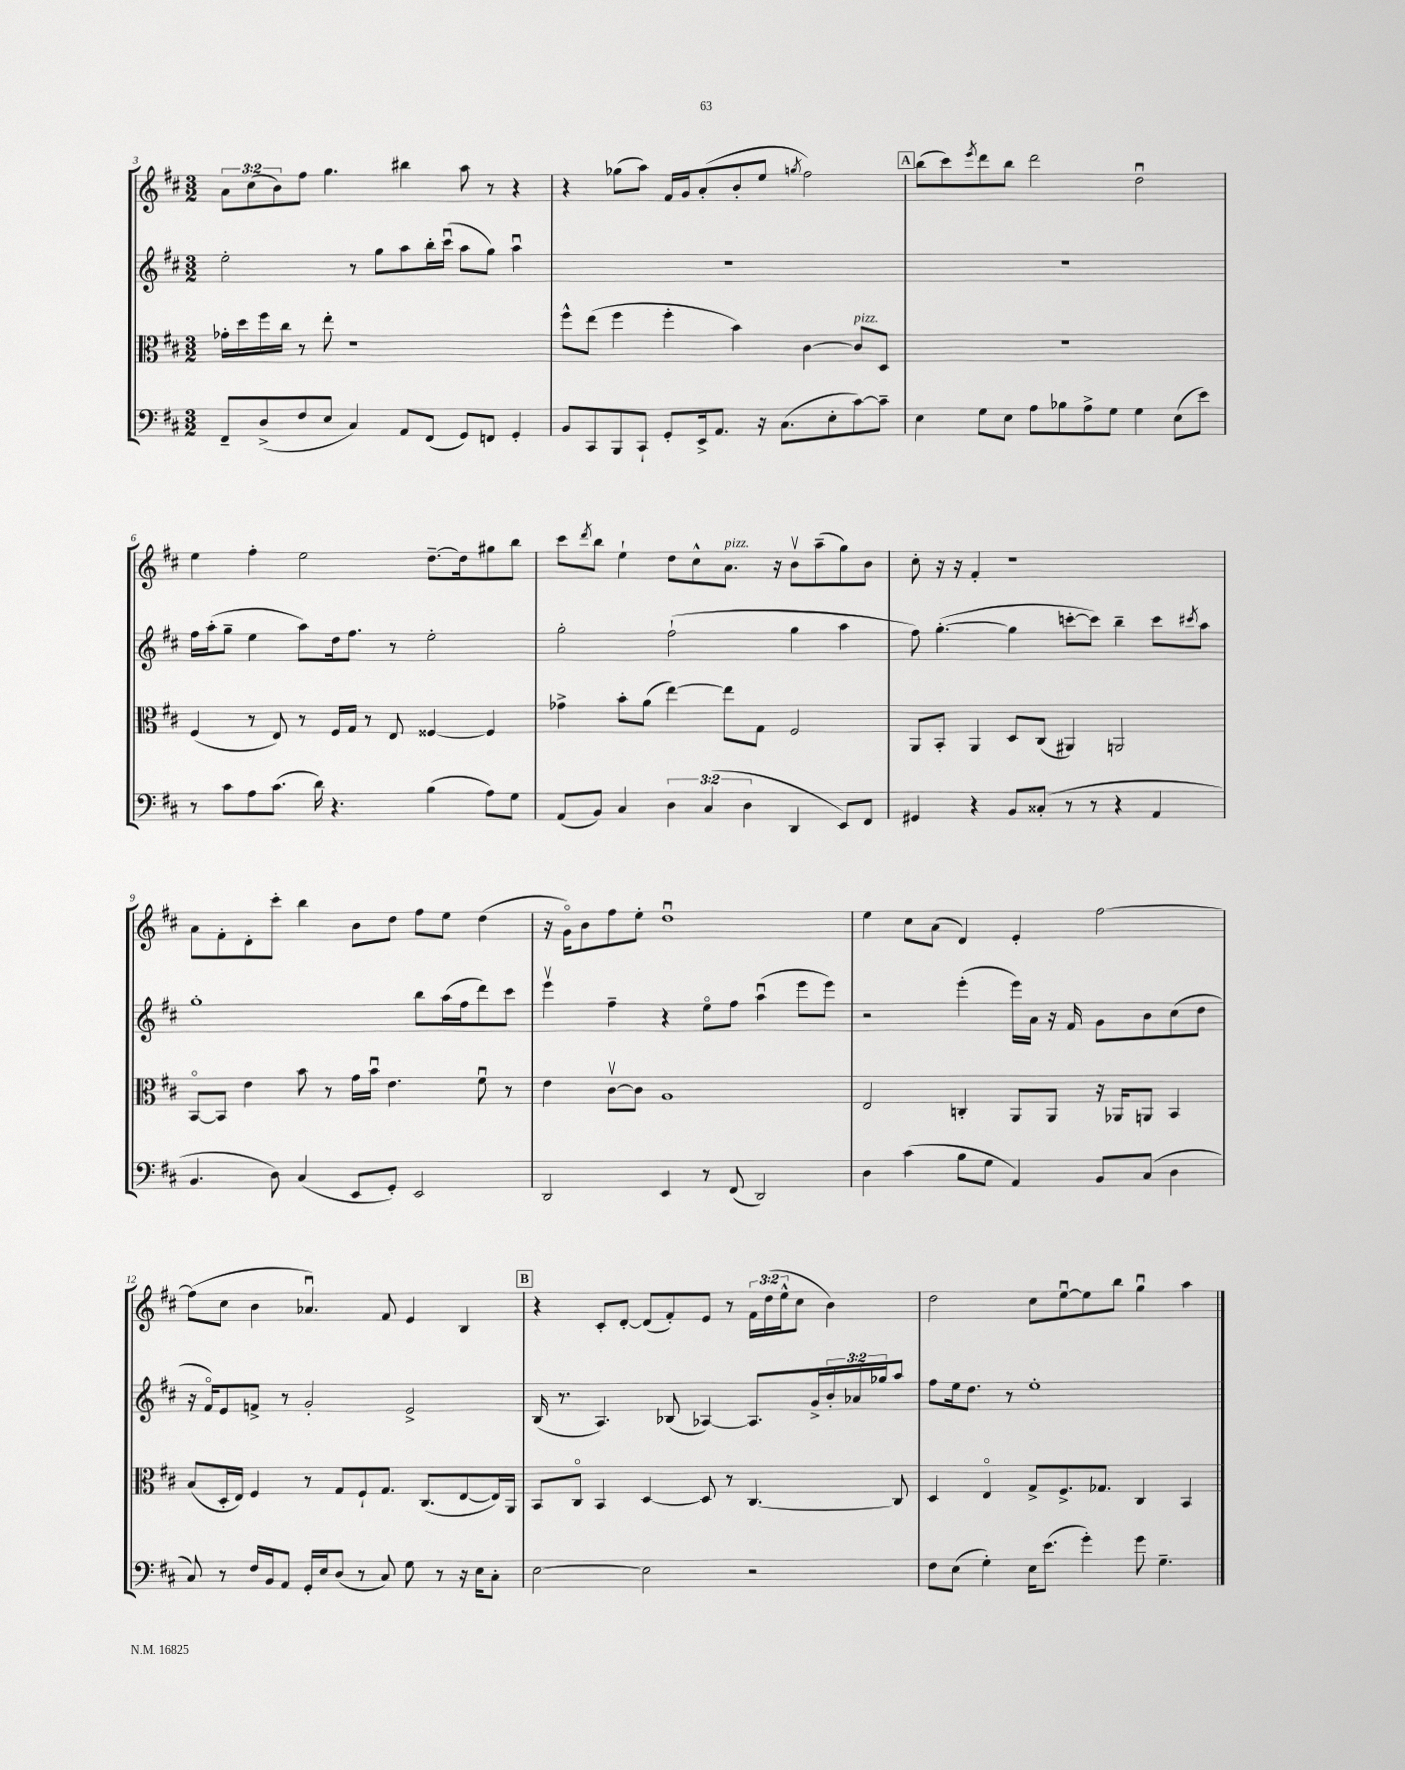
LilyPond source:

<<
\new StaffGroup <<
\new Staff = "s0" {
    \clef treble \key d \major \numericTimeSignature \time 3/2 \override Staff.TupletNumber.text = #tuplet-number::calc-fraction-text
    \tuplet 3/2 { a'8 cis''8( b'8) } fis''8 g''4. bis''4 a''8 r8 r4 |
    r4 ges''8( a''8) fis'16 g'16 a'8-.( b'8-. e''8 \acciaccatura { g''8 } fis''2) |
    \mark \markup { \box "A" } b''8( cis'''8) \acciaccatura { e'''8 } d'''8 b''8 d'''2 d''2\downbow |
    e''4 fis''4-. e''2 d''8.~-- d''16 gis''8 b''8 |
    cis'''8 \acciaccatura { d'''8 } b''8 e''4-! d''8 cis''8-^ a'8.^\markup { \italic "pizz." } r16 b'8\upbow a''8--( g''8) b'8 |
    cis''8-. r16 r16 fis'4-. r1 |
    a'8 fis'8-. d'8-. cis'''8-. b''4 b'8 d''8 fis''8 e''8 d''4( |
    r16 g'16\flageolet) b'8 fis''8 e''8-. d''1\downbow |
    e''4 cis''8 a'8( d'4) e'4-. fis''2~ |
    fis''8( cis''8 b'4 aes'4.\downbow) fis'8 e'4 b4 |
    \mark \markup { \box "B" } r4 cis'8-. d'8~-. d'8( fis'8-.) e'8 r8 \tuplet 3/2 { fis'16 d''16( e''16-^ } cis''8 b'4) |
    d''2 cis''8 e''8~\downbow e''8 b''8 g''4\downbow a''4 \bar "|." |
}
\new Staff = "s1" {
    \clef treble \key d \major \numericTimeSignature \time 3/2 \override Staff.TupletNumber.text = #tuplet-number::calc-fraction-text
    e''2-. r8 g''8 a''8 b''16-. cis'''16\downbow( a''8 g''8) a''4\downbow |
    R1. |
    \mark \markup { \box "A" } R1. |
    fis''16 a''16-.( g''8-- e''4 a''8) d''16 fis''8. r8 e''2-. |
    g''2-. fis''2-!( g''4 a''4 |
    fis''8) g''4.~-.( g''4 c'''8~-. c'''8) b''4-- c'''8 \acciaccatura { cis'''8 } a''8 |
    g''1-. b''8 a''16( fis''16 d'''8) cis'''8 |
    e'''4\upbow fis''4-- r4 e''8\flageolet fis''8 a''4\downbow( e'''8 e'''8) |
    r2 e'''4-.( e'''16) a'16 r16 fis'16 g'8 b'8 cis''8( d''8 |
    r16 fis'16\flageolet) e'8 f'8-> r8 g'2-. e'2-> |
    \mark \markup { \box "B" } b16( r8. a4.) bes8( aes4~) aes8. g'16-> \tuplet 3/2 { b'16-. aes'16 ges''16 } a''8 |
    fis''8 e''16 d''8. r8 e''1-. \bar "|." |
}
\new Staff = "s2" {
    \clef alto \key d \major \numericTimeSignature \time 3/2
    ges'16-. d''16 fis''16 cis''16 r8 e''8-. r1 |
    fis''8-^ e''8( fis''4 fis''4-. b'4) cis'4~ cis'8^\markup { \italic "pizz." } d8 |
    \mark \markup { \box "A" } R1. |
    fis4( r8 e8) r8 fis16 g16 r8 e8 fisis4~ fisis4 |
    ges'4-> b'8-. a'8( e''4~) e''8 g8 fis2 |
    a,8 b,8-. a,4 d8 cis8( ais,4) a,2 |
    b,8~\flageolet b,8 e'4 b'8 r8 g'16 b'16\downbow e'4. fis'8\downbow r8 |
    e'4 cis'8~\upbow cis'8 a1 |
    e2 c4-. a,8 a,8 r16 aes,16 a,8 b,4 |
    b8( d16-. e16) fis4 r8 g8 fis8-! g8. cis8.( e8~ e16) a,16 |
    \mark \markup { \box "B" } b,8 cis8\flageolet b,4 d4~ d8 r8 cis4.~ cis8 |
    d4 e4\flageolet g8-> fis8.-> ges8. cis4 b,4 \bar "|." |
}
\new Staff = "s3" {
    \clef bass \key d \major \numericTimeSignature \time 3/2 \override Staff.TupletNumber.text = #tuplet-number::calc-fraction-text
    fis,8-- d8->( fis8 e8 cis4) a,8 fis,8( g,8) f,8 g,4-. |
    b,8 cis,8 b,,8 cis,8-! g,8-. e,16-> a,8. r16 cis8.( e8-. cis'8~) cis'8-- |
    \mark \markup { \box "A" } e4 g8 e8 a8 bes8 a8-> g8 g4 e8( e'8) |
    r8 cis'8 a8 cis'8.( d'16) r4. b4( a8) g8 |
    a,8( b,8) cis4 \tuplet 3/2 { d4 cis4( d4 } d,4 e,8) fis,8 |
    gis,4 r4 b,8 cisis8-.( r8 r8 r4 a,4 |
    b,4. d8) cis4( e,8 g,8-.) e,2 |
    d,2 e,4 r8 fis,8( d,2) |
    d4 cis'4( b8 g8 a,4) b,8 cis8( d4 |
    cis8) r8 fis16 b,16 a,8 g,16-. e16 d8( r8 cis8) g8 r8 r16 e16 cis8-. |
    \mark \markup { \box "B" } e2~ e2 r2 |
    fis8 e8( g4-.) e16 e'8.( g'4-.) g'8 g4.-- \bar "|." |
}
>>
>>
\layout { \context { \Score currentBarNumber = #3 } }
